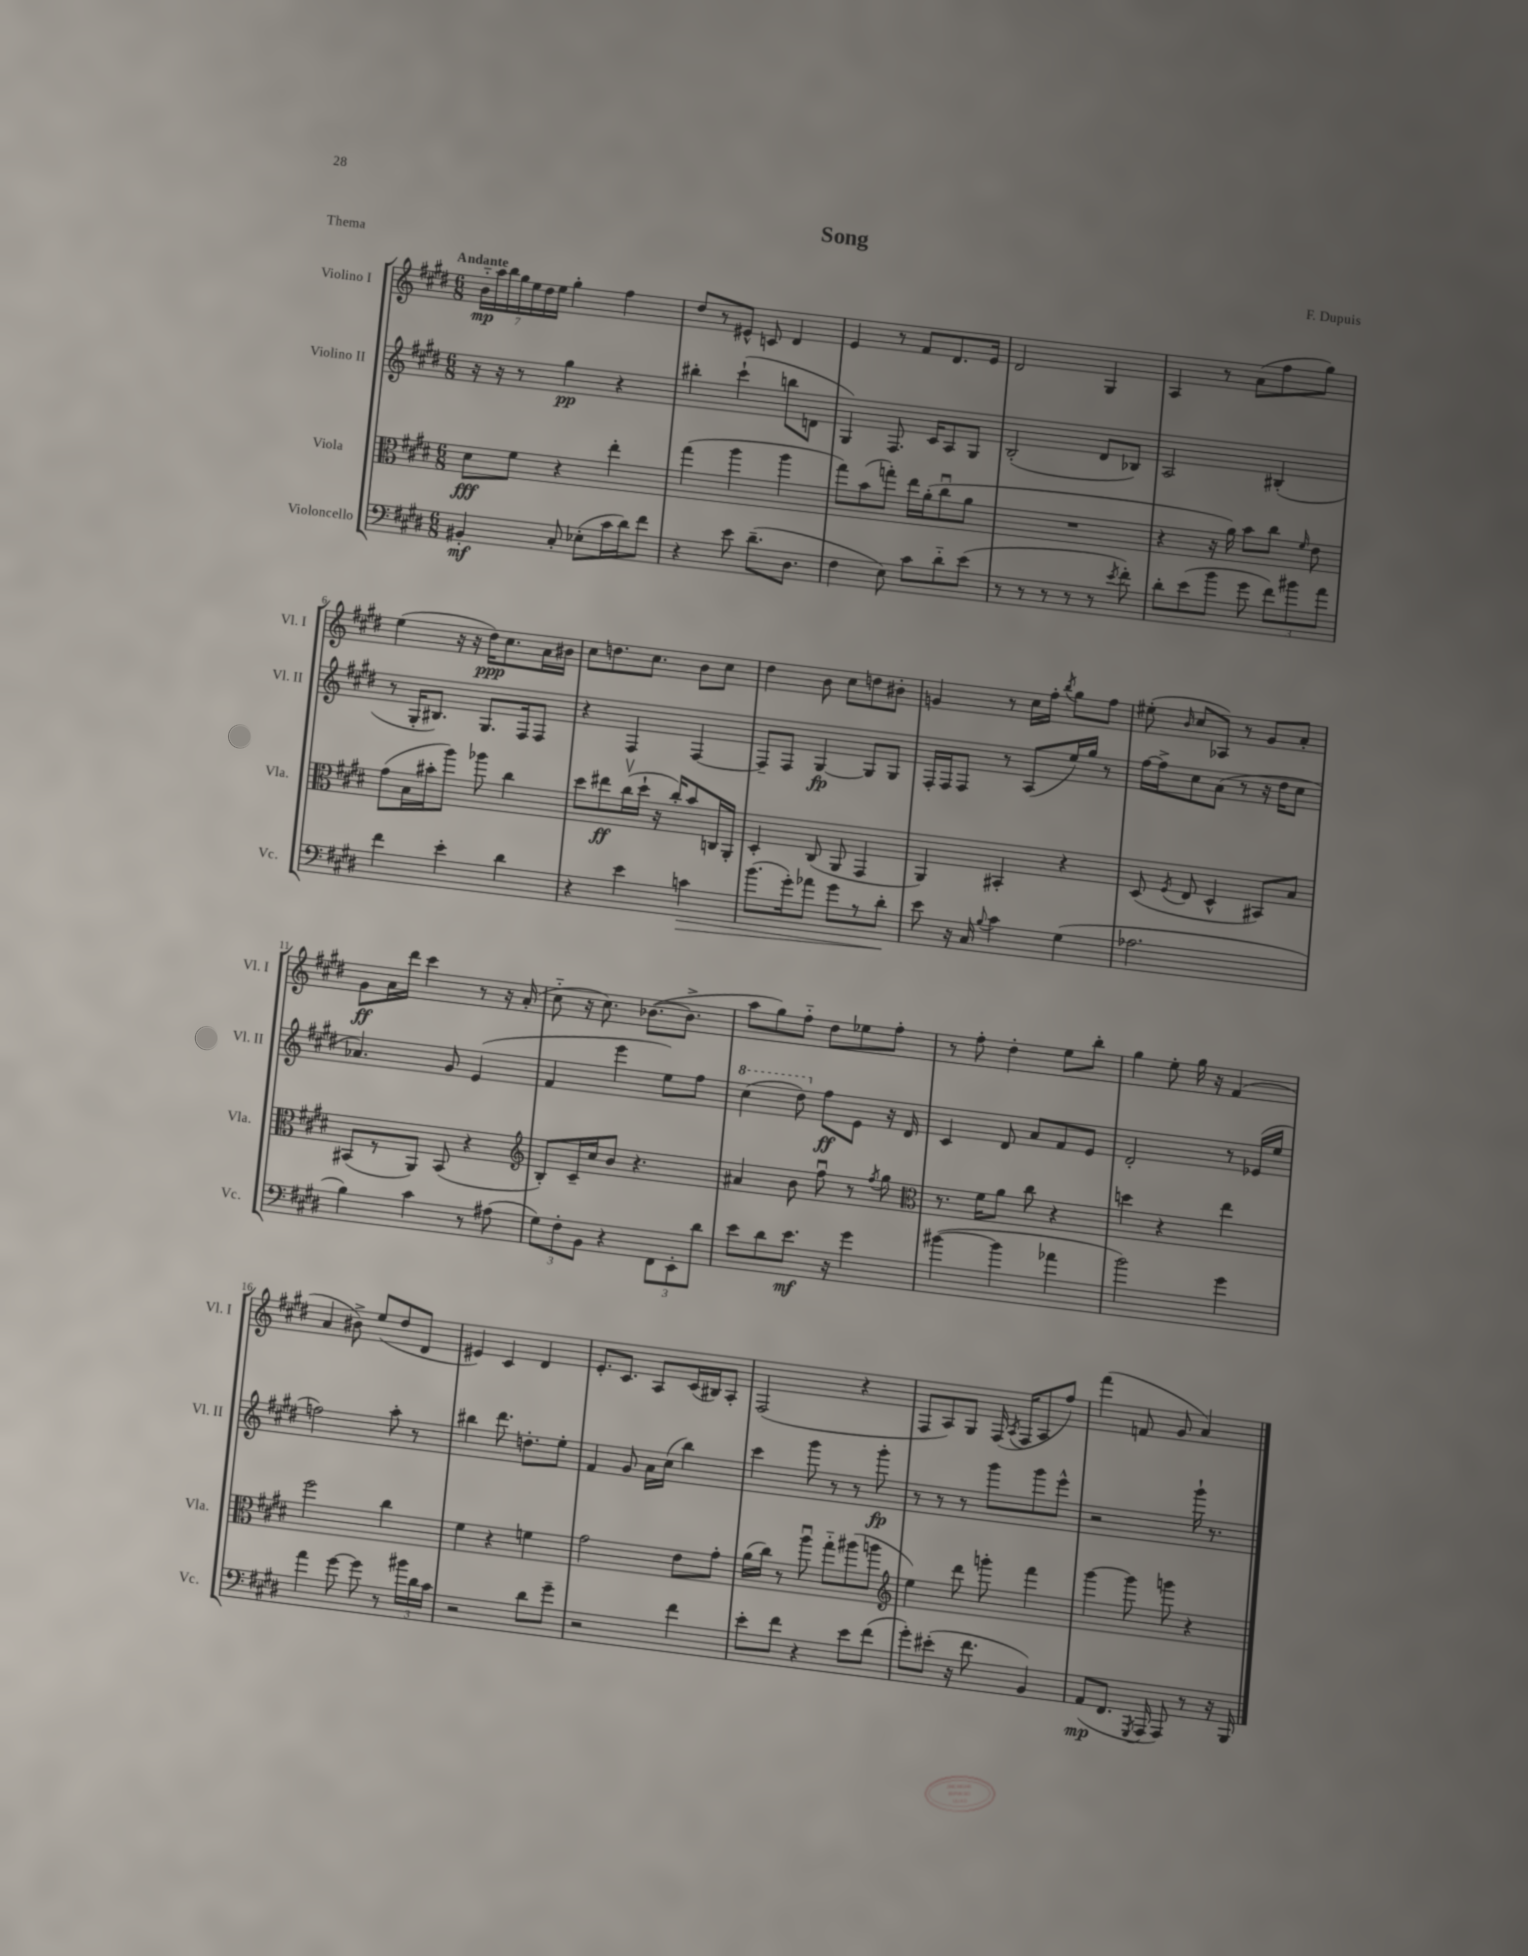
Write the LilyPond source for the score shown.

\header { title = "Song" composer = "F. Dupuis" piece = "Thema" }
<<
\new StaffGroup <<
\new Staff = "s0" \with { instrumentName = "Violino I" shortInstrumentName = "Vl. I" } {
    \clef treble \key e \major \numericTimeSignature \time 6/8 \tempo "Andante"
    \autoBeamOff \tuplet 7/4 { b'16[-_\mp a''16 b''16 gis''16 e''16 dis''16 e''16] } gis''4-. fis''4 |
    dis''8[ r8 eis'8]-^ c'8 dis'4 |
    e'4 r8 fis'8[ dis'8. e'16] |
    dis'2 gis4 |
    a4 r8 a'8[( fis''8 gis''8]) |
    e''4( r16 r16 dis''16[\ppp) cis''8. a'16 bis'16] |
    cis''8[ d''8. cis''8.] b'8[ cis''8] |
    dis''4 b'8 cis''8[ d''8 bis'8]-. |
    g'4 r8 cis''16[ fis''16]-. \acciaccatura { b''8 } gis''8[ fis''8] |
    eis''8-.( \grace { b'16 } cis''8[ aes8]) r8 gis'8[ a'8]-. |
    gis'8[\ff a'16 dis'''16] cis'''4 r8 r16 a'16-.( |
    cis''8-_ r16 cis''8.) bes'8.[~( bes'8.]-> |
    a''8[ gis''8) fis''8]-_ dis''8[ ees''8 fis''8]-. |
    r8 fis''8-. dis''4-. e''8[ b''8]-. |
    gis''4 e''8-. gis''16 r16 fis'4( |
    a'4 bis'8->) e''8[( dis''8 dis'8] |
    eis'4) cis'4 dis'4 |
    e'8.[-. cis'8.] a8[ cis'16( bis16) a8]-. |
    fis2( r4 |
    fis8[ a8) gis8] fis16( \acciaccatura { a8 } fis16[ a8 fis''8]) |
    fis'''4( f'8 gis'8 a'4) \bar "|." |
}
\new Staff = "s1" \with { instrumentName = "Violino II" shortInstrumentName = "Vl. II" } {
    \clef treble \key e \major \numericTimeSignature \time 6/8
    \autoBeamOff r16 r16 r8 gis''4\pp r4 |
    bis''4-. cis'''4-!( b''8[ d'8] |
    gis4) fis8. cis'16[ a8 gis8] |
    b2-.( dis'8[ bes8]) |
    a2 bis4-.( |
    r8 gis16[-. bis8.]) gis8.[ fis16 fis8] |
    r4 fis4 fis4~ |
    fis8[-- fis8] gis4~\fp gis8[ gis8] |
    fis16[-. fis16 fis8] r8 a8[( e''16) gis''16] r8 |
    fis''16[~ fis''16-> cis''8 a'8]( r8 r16 dis''16[ cis''8] |
    aes'4.) gis'8 e'4( |
    fis'4 e'''4 e''8[) fis''8] |
    \ottava #1 cis'''4( dis'''8) \ottava #0 fis''8[\ff e'8] r16 dis'16 |
    cis'4 dis'8 a'8[ fis'8 e'8] |
    dis'2-. r8 ees'16[( e''16] |
    f''2) a''8-. r8 |
    bis''4 dis'''8. d''8.[-. e''8]-. |
    fis'4 gis'8 a'16[ cis''16]( b''4) |
    cis'''4 gis'''8 r8 r8 gis'''8-.\fp |
    r8 r8 r8 gis'''8[ gis'''8 e'''8]-^ |
    r2 gis'''16-! r8. \bar "|." |
}
\new Staff = "s2" \with { instrumentName = "Viola" shortInstrumentName = "Vla." } {
    \clef alto \key e \major \numericTimeSignature \time 6/8
    \autoBeamOff dis'8[\fff fis'8] r4 e''4-. |
    gis''4( a''4 a''4 |
    gis''8[) b'8( g''8]-.) e''16[ a'16-.( cis''8\downbow a'8] |
    R2. |
    r4 r16 a'16) b'8[ cis''8] \grace { fis'16 } e'8 |
    gis'8[( b16 bis'16-. a''8]) aes''8 cis''4 |
    dis''8[ eis''8\ff cis''16\upbow( dis''16]-! r16 cis''16[-.) b'8 c16 a,16]-. |
    dis4-. cis8( a,8 gis,4 |
    a,4) bis,4-. r4 |
    dis8( \acciaccatura { fis8 } e8 dis4-^ bis,8[) b8] |
    bis,8[( r8 a,8]) bis,8( r4 |
    \clef treble b8[-.) cis'16-- cis''16 b'8] r4. |
    ais'4 b'8 fis''8\downbow r8 \acciaccatura { fis''8 } gis''8 |
    \clef alto r8. fis'16[ a'8] cis''8 r4 |
    d''4 r4 e''4 |
    fis''2 cis''4 |
    fis'4 r4 f'4 |
    gis'2 e'8[ gis'8]-. |
    a'16[( cis''16]) r8 a''8\downbow gis''8[-_ ais''8( a''8] |
    \clef treble e''4) dis'''8 g'''8-. fis'''4 |
    gis'''4~ gis'''8 g'''8 r4 \bar "|." |
}
\new Staff = "s3" \with { instrumentName = "Violoncello" shortInstrumentName = "Vc." } {
    \clef bass \key e \major \numericTimeSignature \time 6/8
    \autoBeamOff bis,4-.\mf cis8-. ees8[-.( cis'16 dis'16) fis'8] |
    r4 e'8 dis'8.[--( dis8.] |
    fis4 e8) cis'8[ dis'8-_ e'8]( |
    r8 r8 r8 r8 r8 \acciaccatura { e'8 } fis'8-.) |
    dis'8[-. e'8( b'8] gis'8 \tuplet 3/2 { fis'8[) bis'8 a'8] } |
    fis'4 e'4-. dis'4 |
    r4 e'4 c'4\> |
    b'8.[( gis'16-.) aes'8] gis'8[ r8 dis'8]-.\! |
    e'8 r16 cis16 \appoggiatura { b8 } cis'4 gis4( |
    aes2. |
    b4) cis'4 r8 ais8( |
    \tuplet 3/2 { gis8[) fis8-. b,8] } r4 \tuplet 3/2 { fis,8[ e,8-. dis'8] } |
    e'8[ dis'8 e'8.]\mf r16 gis'4 |
    bis'4~( bis'4 aes'4 |
    b'2) gis'4 |
    a'4 gis'8~ gis'8 r8 \tuplet 3/2 { bis'16[ dis'16 cis'16] } |
    r2 dis'8[ gis'8]-- |
    r2 fis'4 |
    e'8[-. fis'8] r4 e'8[ fis'8]( |
    gis'8[-.) eis'8]-.( r16 fis'8. b,4) |
    a,8[\mp( fis,8.] \acciaccatura { gis,,8 } a,,16 a,,8) r8 r16 b,,16 \bar "|." |
}
>>
>>
